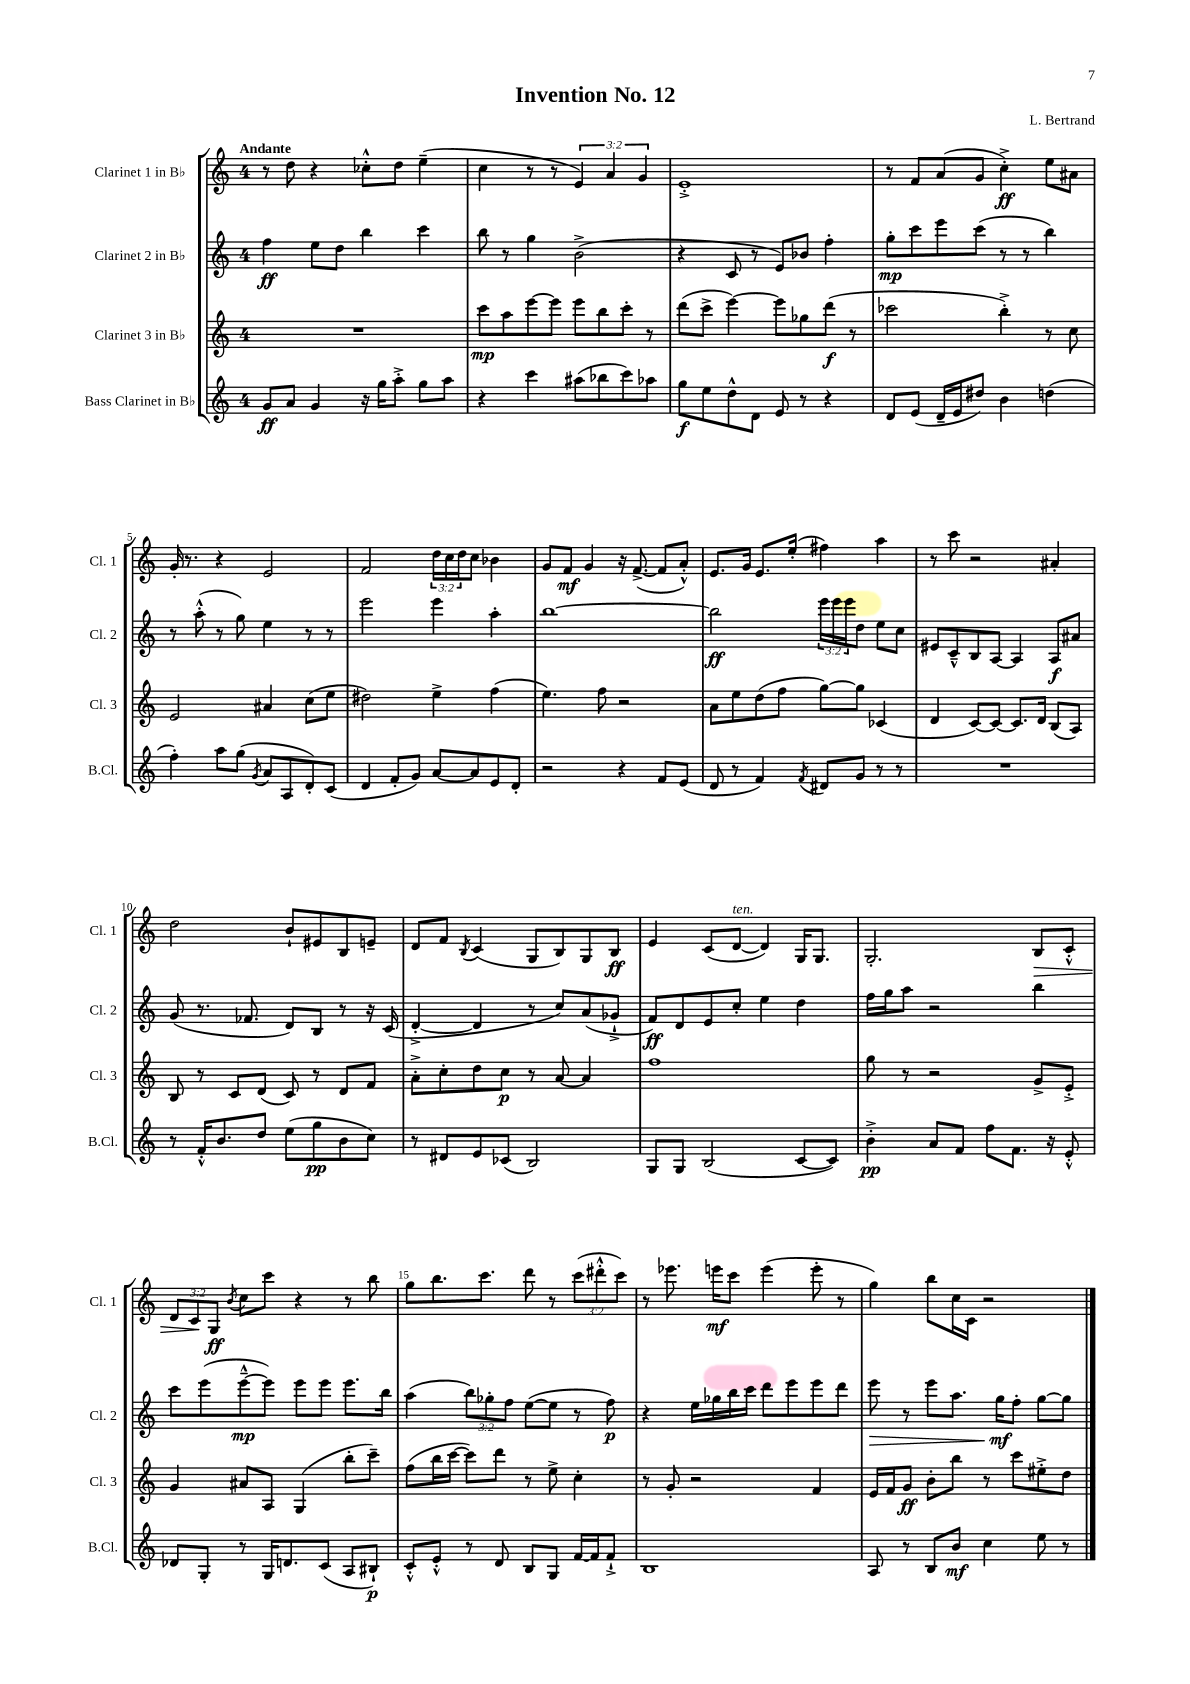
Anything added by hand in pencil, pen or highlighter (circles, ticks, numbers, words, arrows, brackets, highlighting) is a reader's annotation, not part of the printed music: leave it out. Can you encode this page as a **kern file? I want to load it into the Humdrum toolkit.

**kern	**dynam	**kern	**dynam	**kern	**dynam	**kern	**dynam
*part4	*part4	*part3	*part3	*part2	*part2	*part1	*part1
*staff4	*staff4	*staff3	*staff3	*staff2	*staff2	*staff1	*staff1
*I"Bass Clarinet in B♭	*	*I"Clarinet 3 in B♭	*	*I"Clarinet 2 in B♭	*	*I"Clarinet 1 in B♭	*
*I'B.Cl.	*	*I'Cl. 3	*	*I'Cl. 2	*	*I'Cl. 1	*
*clefG2	*	*clefG2	*	*clefG2	*	*clefG2	*
*k[]	*	*k[]	*	*k[]	*	*k[]	*
*M4/4	*	*M4/4	*	*M4/4	*	*M4/4	*
=1	=1	=1	=1	=1	=1	=1	=1
!	!	!	!	!	!	!LO:TX:a:B:t=Andante	!
8g/L	ff	1r	.	4ff\	ff	8r	.
8a/J	.	.	.	.	.	8dd\	.
4g/	.	.	.	8ee\L	.	4r	.
.	.	.	.	8dd\J	.	.	.
16r	.	.	.	4bb\	.	8cc-X'^^\L	.
16gg\KL	.	.	.	.	.	.	.
8aa'^\J	.	.	.	.	.	8dd\J	.
8gg\L	.	.	.	4ccc\	.	(4ee~\	.
8aa\J	.	.	.	.	.	.	.
=2	=2	=2	=2	=2	=2	=2	=2
4r	.	8ccc\L	mp	8bb\	.	4cc\	.
.	.	8aa\	.	8r	.	.	.
4ccc\	.	[8eee\	.	4gg\	.	8r	.
.	.	8eee\J]	.	.	.	8r	.
(8aa#X\L	.	8eee\L	.	(2b^\	.	6e/)	.
8bb-X\	.	8bb\	.	.	.	.	.
.	.	.	.	.	.	6a/	.
8ccc\)	.	8ccc'\J	.	.	.	.	.
.	.	.	.	.	.	6g/	.
8aa-X\J	.	8r	.	.	.	.	.
=3	=3	=3	=3	=3	=3	=3	=3
8gg\L	f	(8ddd\L	.	4r	.	1e'^	.
8ee\	.	8ccc^\J	.	.	.	.	.
8dd^^\	.	[4eee\)	.	8c/	.	.	.
8d\J	.	.	.	8r	.	.	.
8e/	.	8eee\L]	.	8e/L)	.	.	.
8r	.	8gg-X\	.	8b-X/J	.	.	.
4r	.	(8ddd\J	f	4ff'\	.	.	.
.	.	8r	.	.	.	.	.
=4	=4	=4	=4	=4	=4	=4	=4
8d/L	.	2ccc-X\	.	8gg'\L	mp	8r	.
(8e/J	.	.	.	8ccc\	.	8f/L	.
16d~/LL	.	.	.	8eee\	.	(8a/	.
16e/J	.	.	.	.	.	.	.
8dd#X/J)	.	.	.	(8ccc\J	.	8g/J	.
4b\	.	4bb'^\)	.	8r	.	4cc'^\)	ff
.	.	.	.	8r	.	.	.
(4ddn\	.	8r	.	4bb\)	.	8ee\L	.
.	.	8cc\	.	.	.	8a#X\J	.
!!LO:LB:g=z
=5	=5	=5	=5	=5	=5	=5	=5
4ff'\)	.	2e/	.	8r	.	16g'/	.
.	.	.	.	.	.	8.r	.
.	.	.	.	(8aa'^^\	.	.	.
8aa\L	.	.	.	8r	.	4r	.
(8gg\J	.	.	.	8gg\)	.	.	.
8qg/	.	.	.	.	.	.	.
8a/L	.	4a#X/	.	4ee\	.	2e/	.
8A/	.	.	.	.	.	.	.
8d'/)	.	(8cc\L	.	8r	.	.	.
(8c/J	.	8ee\J	.	8r	.	.	.
=6	=6	=6	=6	=6	=6	=6	=6
4d/	.	2dd#X\)	.	2eee\	.	2f/	.
8f'/L	.	.	.	.	.	.	.
8g/J)	.	.	.	.	.	.	.
[8a/L	.	4ee^\	.	4eee\	.	24dd\LL	.
.	.	.	.	.	.	24cc\	.
.	.	.	.	.	.	24dd\J	.
8a/]	.	.	.	.	.	8cc\J	.
8e/	.	(4ff\	.	4aa'\	.	4b-X\	.
8d'/J	.	.	.	.	.	.	.
=7	=7	=7	=7	=7	=7	=7	=7
2r	.	4.ee\)	.	[1bb	.	8g/L	.
.	.	.	.	.	.	8f/J	mf
.	.	.	.	.	.	4g/	.
.	.	8ff\	.	.	.	.	.
4r	.	2r	.	.	.	16r	.
.	.	.	.	.	.	([8.f^/	.
8f/L	.	.	.	.	.	8f/L]	.
(8e/J	.	.	.	.	.	8a'^^/J)	.
=8	=8	=8	=8	=8	=8	=8	=8
8d/	.	8a\L	.	2bb\]	ff	8.e/L	.
8r	.	8ee\	.	.	.	.	.
.	.	.	.	.	.	16g/Jk	.
4f/)	.	(8dd\	.	.	.	8.e/L	.
.	.	8ff\J	.	.	.	.	.
.	.	.	.	.	.	(16ee'/Jk	.
8qf/	.	.	.	.	.	.	.
8d#X/L	.	[8gg\L)	.	24eee\LL	.	4ff#X\)	.
.	.	.	.	24eee\	.	.	.
.	.	.	.	24eee\J	.	.	.
8g/J	.	8gg\J]	.	8dd\J	.	.	.
8r	.	(4c-X/	.	8ee\L	.	4aa\	.
8r	.	.	.	8cc\J	.	.	.
=9	=9	=9	=9	=9	=9	=9	=9
1r	.	4d/	.	8e#X/L	.	8r	.
.	.	.	.	8c~^^/	.	8ccc\	.
.	.	[8c/L)	.	8B/	.	2r	.
.	.	8c/J_	.	[8A/J	.	.	.
.	.	8.c/L]	.	4A/]	.	.	.
.	.	16d/Jk	.	.	.	.	.
.	.	(8B/L	.	8A/L	f	4a#X'/	.
.	.	8A/J)	.	8a#X/J	.	.	.
!!LO:LB:g=z
=10	=10	=10	=10	=10	=10	=10	=10
8r	.	8B/	.	(8g/	.	2dd\	.
16f'^^/KL	.	8r	.	8.r	.	.	.
8.b/	.	.	.	.	.	.	.
.	.	8c/L	.	.	.	.	.
.	.	.	.	8.f-X/	.	.	.
8dd/J	.	(8d/J	.	.	.	.	.
(8ee\L	.	8c/)	.	8d/L)	.	8b`/L	.
8gg\	pp	8r	.	8B/J	.	8e#X/	.
8b\	.	8d/L	.	8r	.	8B/	.
8cc\J)	.	8f/J	.	16r	.	8en~/J	.
.	.	.	.	(16c/	.	.	.
=11	=11	=11	=11	=11	=11	=11	=11
8r	.	8a'^\L	.	[4d'^/	.	8d/L	.
8d#X/L	.	8cc'\	.	.	.	8f/J	.
.	.	.	.	.	.	8qB/	.
8e/	.	8dd\	.	4d/]	.	(4c/	.
(8c-X/J	.	8cc\J	p	.	.	.	.
2B/)	.	8r	.	8r	.	8G/L	.
.	.	[8a/	.	8cc/L)	.	8B/)	.
.	.	4a/]	.	(8a/	.	8G/	.
.	.	.	.	8g-X`^/J	.	8B/J	ff
=12	=12	=12	=12	=12	=12	=12	=12
8G/L	.	1ff	.	8f/L)	ff	4e/	.
8G/J	.	.	.	8d/	.	.	.
(2B/	.	.	.	8e/	.	(8c/L	.
!	!	!	!	!	!	!LO:TX:a:i:t=ten.	!
.	.	.	.	8cc'/J	.	[8d/J	.
.	.	.	.	4ee\	.	4d/])	.
[8c/L	.	.	.	4dd\	.	16G/KL	.
.	.	.	.	.	.	8.G/J	.
8c/J])	.	.	.	.	.	.	.
=13	=13	=13	=13	=13	=13	=13	=13
4b'^\	pp	8gg\	.	16ff\LL	.	2.G'/	.
.	.	.	.	16gg\J	.	.	.
.	.	8r	.	8aa\J	.	.	.
8a/L	.	2r	.	2r	.	.	.
8f/J	.	.	.	.	.	.	.
8ff\L	.	.	.	.	.	.	.
8.f\J	.	.	.	.	.	.	.
!	!	!	!	!	!	!	!LO:HP:b
.	.	8g^/L	.	4bb\	.	8B/L	>
16r	.	.	.	.	.	.	.
8e'^^/	.	8e'^/J	.	.	.	8c'^^/J	.
!!LO:LB:g=z
=14	=14	=14	=14	=14	=14	=14	=14
8d-X/L	.	4g/	.	8ccc\L	.	12d/L	.
.	.	.	.	.	.	12c/	.
8G'/J	.	.	.	(8eee\	.	.	.
.	.	.	.	.	.	12G/J	] ff
.	.	.	.	.	.	8qb/	.
8r	.	8a#X/L	.	[8eee~^^\	mp	8cc\L	.
16G/KL	.	8A/J	.	8eee\J])	.	8ccc\J	.
8.dn/	.	.	.	.	.	.	.
.	.	(4G/	.	8eee\L	.	4r	.
(8c/J	.	.	.	8eee\J	.	.	.
8A/L	.	8bb'\L	.	8.eee\L	.	8r	.
8B#X`/J)	p	8ccc~\J)	.	.	.	8bb\	.
.	.	.	.	16bb\Jk	.	.	.
=15	=15	=15	=15	=15	=15	=15	=15
8c'^^/L	.	(8ff\L	.	(4aa\	.	8gg\L	.
8e'^^/J	.	16bb\L	.	.	.	8.bb\	.
.	.	[16ccc\JJ	.	.	.	.	.
8r	.	8ccc\L])	.	12bb\L)	.	.	.
.	.	.	.	.	.	8.ccc\J	.
.	.	.	.	12gg-X'\	.	.	.
8d/	.	8ddd\J	.	.	.	.	.
.	.	.	.	12ff\J	.	.	.
8B/L	.	8r	.	([8ee\L	.	8ddd\	.
8G/J	.	8ee^\	.	8ee\J]	.	8r	.
[16f/LL	.	4cc'\	.	8r	.	(12ccc\L	.
16f/J]	.	.	.	.	.	.	.
.	.	.	.	.	.	12ddd#X'^^\	.
8f`^/J	.	.	.	8ff\)	p	.	.
.	.	.	.	.	.	12ccc\J)	.
=16	=16	=16	=16	=16	=16	=16	=16
1B	.	8r	.	4r	.	8r	.
.	.	8g'/	.	.	.	8.eee-X\	.
.	.	2r	.	16ee\LL	.	.	.
.	.	.	.	16gg-X\	.	16eeen\KL	mf
.	.	.	.	16bb\	.	8ccc\J	.
.	.	.	.	16ccc\JJ	.	.	.
.	.	.	.	8ddd\L	.	(4eee\	.
.	.	.	.	8eee\	.	.	.
.	.	4f/	.	8eee\	.	8eee'\	.
.	.	.	.	8ddd\J	.	8r	.
=17	=17	=17	=17	=17	=17	=17	=17
!	!	!	!	!	!LO:HP:b	!	!
8A/	.	16e/LL	.	8eee\	>	4gg\)	.
.	.	16f/J	.	.	.	.	.
8r	.	8g/J	ff	8r	.	.	.
8B/L	.	8b'\L	.	8eee\L	.	8bb\L	.
8b/J	mf	8bb\J	.	8.aa\J	.	16cc\L	.
.	.	.	.	.	.	16c\JJ	.
4cc\	.	8r	.	.	.	2r	.
.	.	.	.	16gg\KL	mf	.	.
.	.	8ccc\L	.	8ff'\J	]	.	.
8ee\	.	8ee#X'^\	.	[8gg\L	.	.	.
8r	.	8dd\J	.	8gg\J]	.	.	.
==	==	==	==	==	==	==	==
*-	*-	*-	*-	*-	*-	*-	*-
